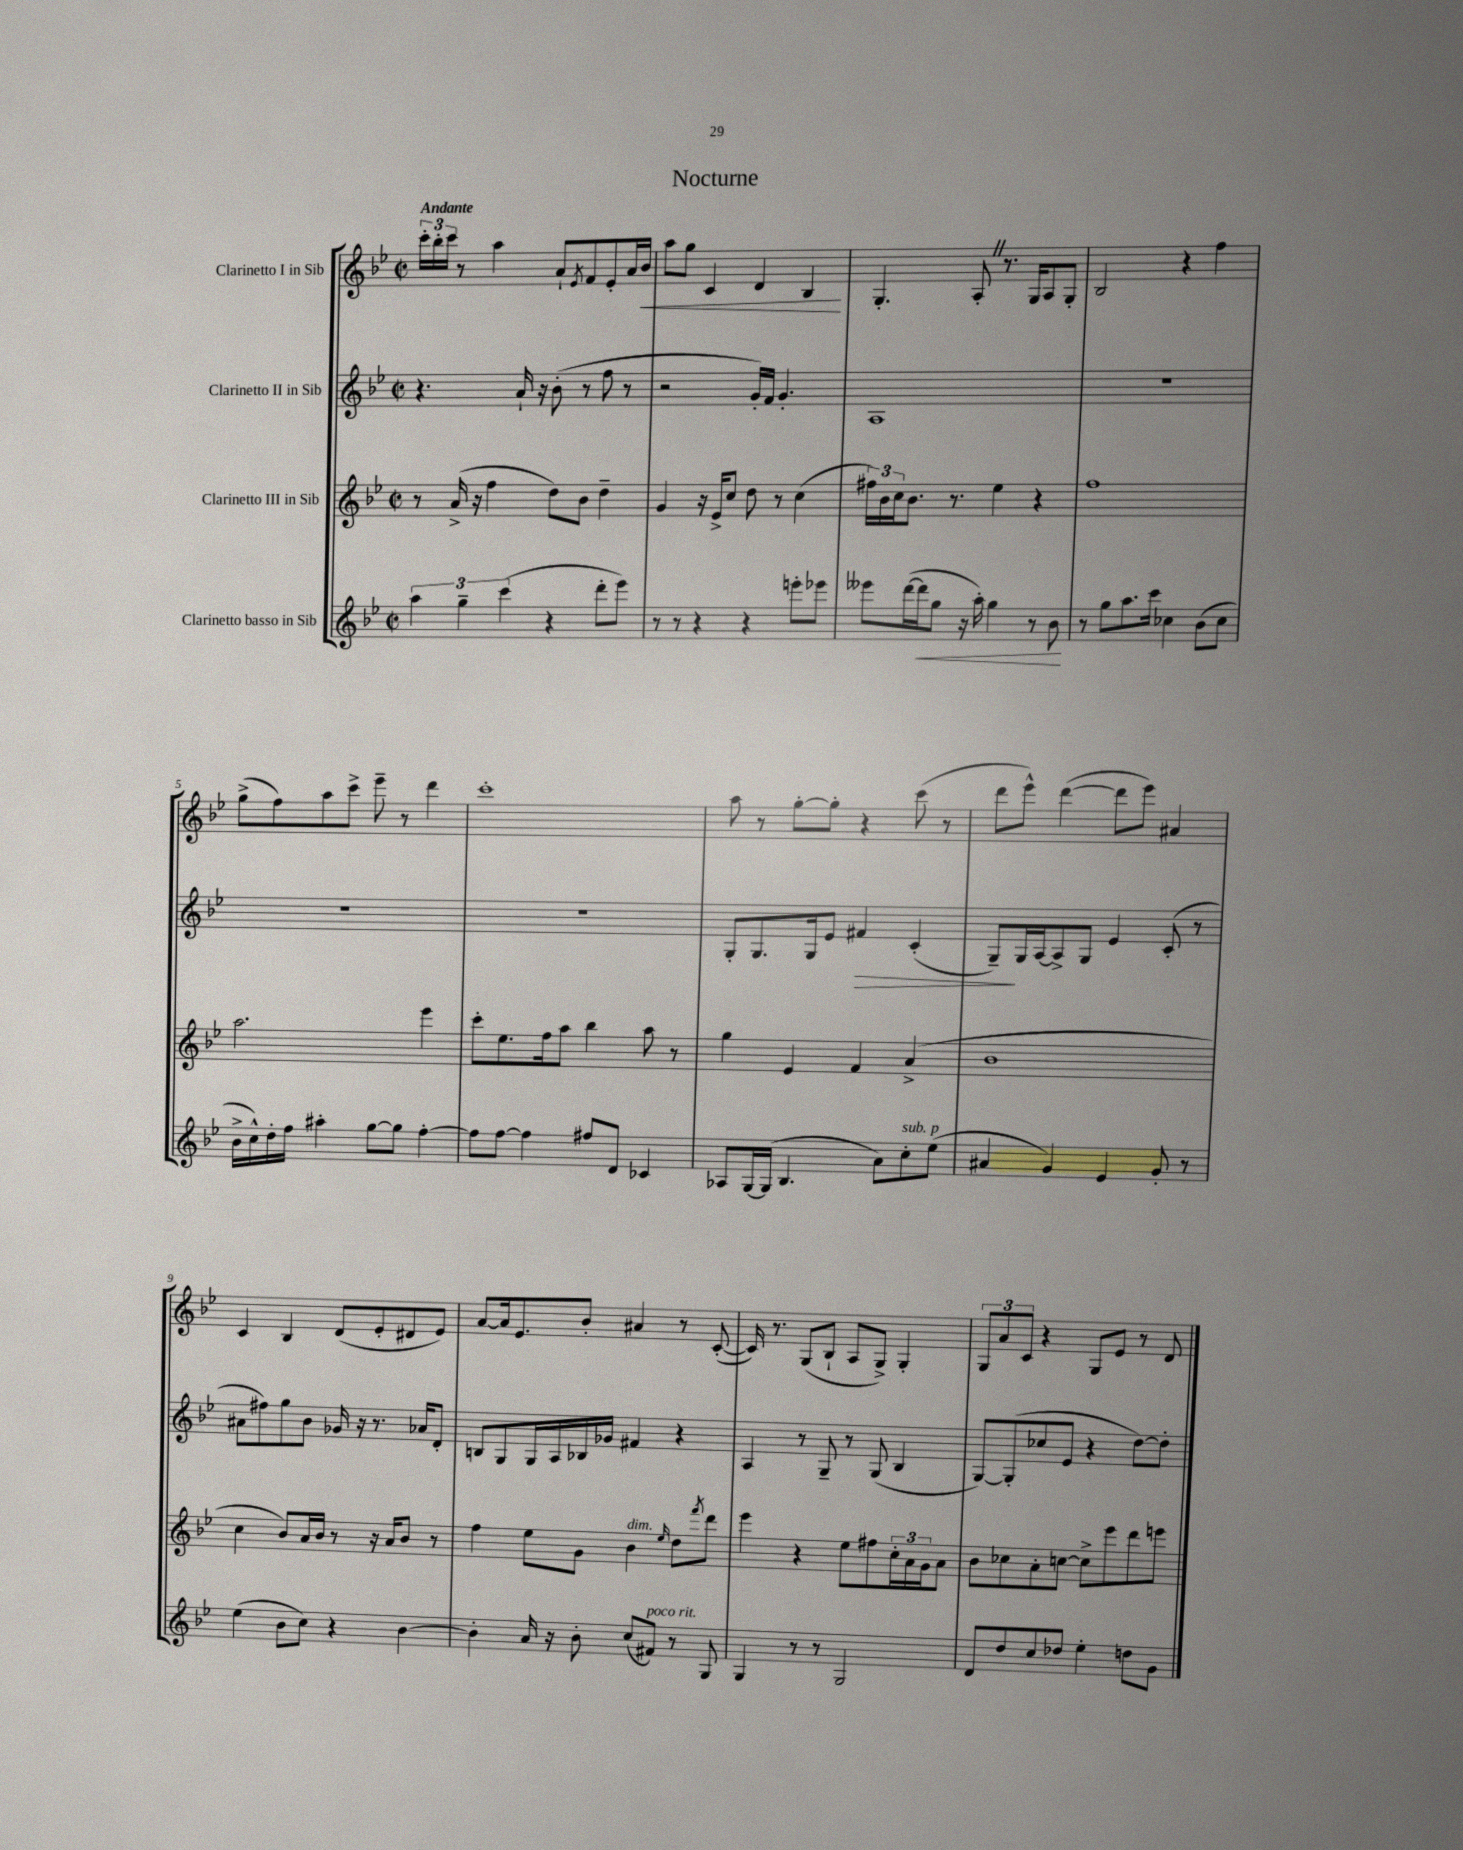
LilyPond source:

\header { title = "Nocturne" }
<<
\new StaffGroup <<
\new Staff = "s0" \with { instrumentName = "Clarinetto I in Sib" } {
    \clef treble \key bes \major \defaultTimeSignature \time 2/2 \tempo "Andante"
    \tuplet 3/2 { c'''16-. bes''16-. c'''16 } r8 a''4 a'8-! \acciaccatura { ees'8 } f'8 ees'8-. a'16 bes'16\< |
    a''8 g''8 c'4 d'4 bes4\! |
    g4.-. a8-. \once \override BreathingSign.text = \markup { \musicglyph "scripts.caesura.straight" } \breathe r8. g16 a8 g8-. |
    bes2 r4 f''4 |
    g''8->( f''8) a''8 c'''8-> ees'''8-- r8 d'''4 |
    c'''1-. |
    a''8 r8 g''8~-. g''8-. r4 c'''8( r8 |
    d'''8 ees'''8-^) d'''4~( d'''8 ees'''8) ais'4 |
    c'4 bes4 d'8( ees'8-. dis'8 ees'8) |
    a'8~ a'16 ees'8. bes'8-. ais'4 r8 c'8~-.( |
    c'16) r8. g8( bes8-! a8 g8->) g4-. |
    \tuplet 3/2 { g8 a'8 c'8 } r4 g8 ees'8 r8 d'8 \bar "|." |
}
\new Staff = "s1" \with { instrumentName = "Clarinetto II in Sib" } {
    \clef treble \key bes \major \defaultTimeSignature \time 2/2
    r4. a'16-! r16 bes'8-.( r8 f''8 r8 |
    r2 g'16-.) f'16 g'4.-. |
    a1 |
    R1 |
    R1 |
    R1 |
    g8-. g8. g16 ees'8 fis'4\> c'4-.( |
    g8--\!) g16 a16~ a8-> g8 ees'4 c'8-.( r8 |
    ais'8 fis''8) g''8 bes'8 ges'16 r16 r8. aes'16 d'8-. |
    b8 g8 g16 a16 bes16 ges'16 fis'4 r4 |
    a4 r8 g8-- r8 g8( bes4 |
    g8~) g8-.( ces''8 ees'8 r4 d''8~) d''8-. \bar "|." |
}
\new Staff = "s2" \with { instrumentName = "Clarinetto III in Sib" } {
    \clef treble \key bes \major \defaultTimeSignature \time 2/2
    r8 a'16->( r16 f''4 d''8) bes'8 d''4-- |
    g'4 r16 ees'16-> c''8 d''8 r8 c''4( |
    \tuplet 3/2 { fis''16) bes'16 c''16 } bes'8. r8. ees''4 r4 |
    f''1 |
    a''2. ees'''4 |
    c'''8-. ees''8. f''16 a''8 bes''4 a''8 r8 |
    g''4 ees'4 f'4 a'4->( |
    bes'1 |
    c''4 bes'8) a'16 bes'16 r8 r16 a'16 bes'8 r8 |
    f''4 ees''8 g'8 bes'4^\markup { \italic "dim." } \grace { ees''16 } d''8 \acciaccatura { f'''8 } d'''8 |
    ees'''4 r4 ees''8 fis''8 \tuplet 3/2 { c''16-. a'16 g'16 } a'8 |
    bes'8 ces''8 a'8-. c''8~ c''8-> ees'''8 d'''8 e'''8 \bar "|." |
}
\new Staff = "s3" \with { instrumentName = "Clarinetto basso in Sib" } {
    \clef treble \key bes \major \defaultTimeSignature \time 2/2
    \tuplet 3/2 { a''4 g''4-- c'''4( } r4 d'''8-. ees'''8) |
    r8 r8 r4 r4 e'''8-. ees'''8 |
    eeses'''8 d'''16~( d'''16\< g''8 r16 a''16-.) g''4 r8 bes'8\! |
    r8 g''8 a''8. c'''16 ces''4 bes'8( ces''8 |
    bes'16-> c''16-^) d''16-. f''16 ais''4-. g''8~ g''8 f''4~-. |
    f''8 f''8~ f''4 fis''8 d'8 ces'4 |
    aes8 g16~ g16( bes4. a'8) c''8-.^\markup { \italic "sub. p" } ees''8( |
    ais'4 g'4) ees'4 g'8-. r8 |
    ees''4( bes'8 c''8) r4 bes'4~ |
    bes'4-. a'16 r16 bes'8-. c''8( fis'8^\markup { \italic "poco rit." }) r8 g8 |
    g4 r8 r8 g2 |
    d'8 d''8 c''8 des''8 ees''4-. d''8 g'8 \bar "|." |
}
>>
>>
